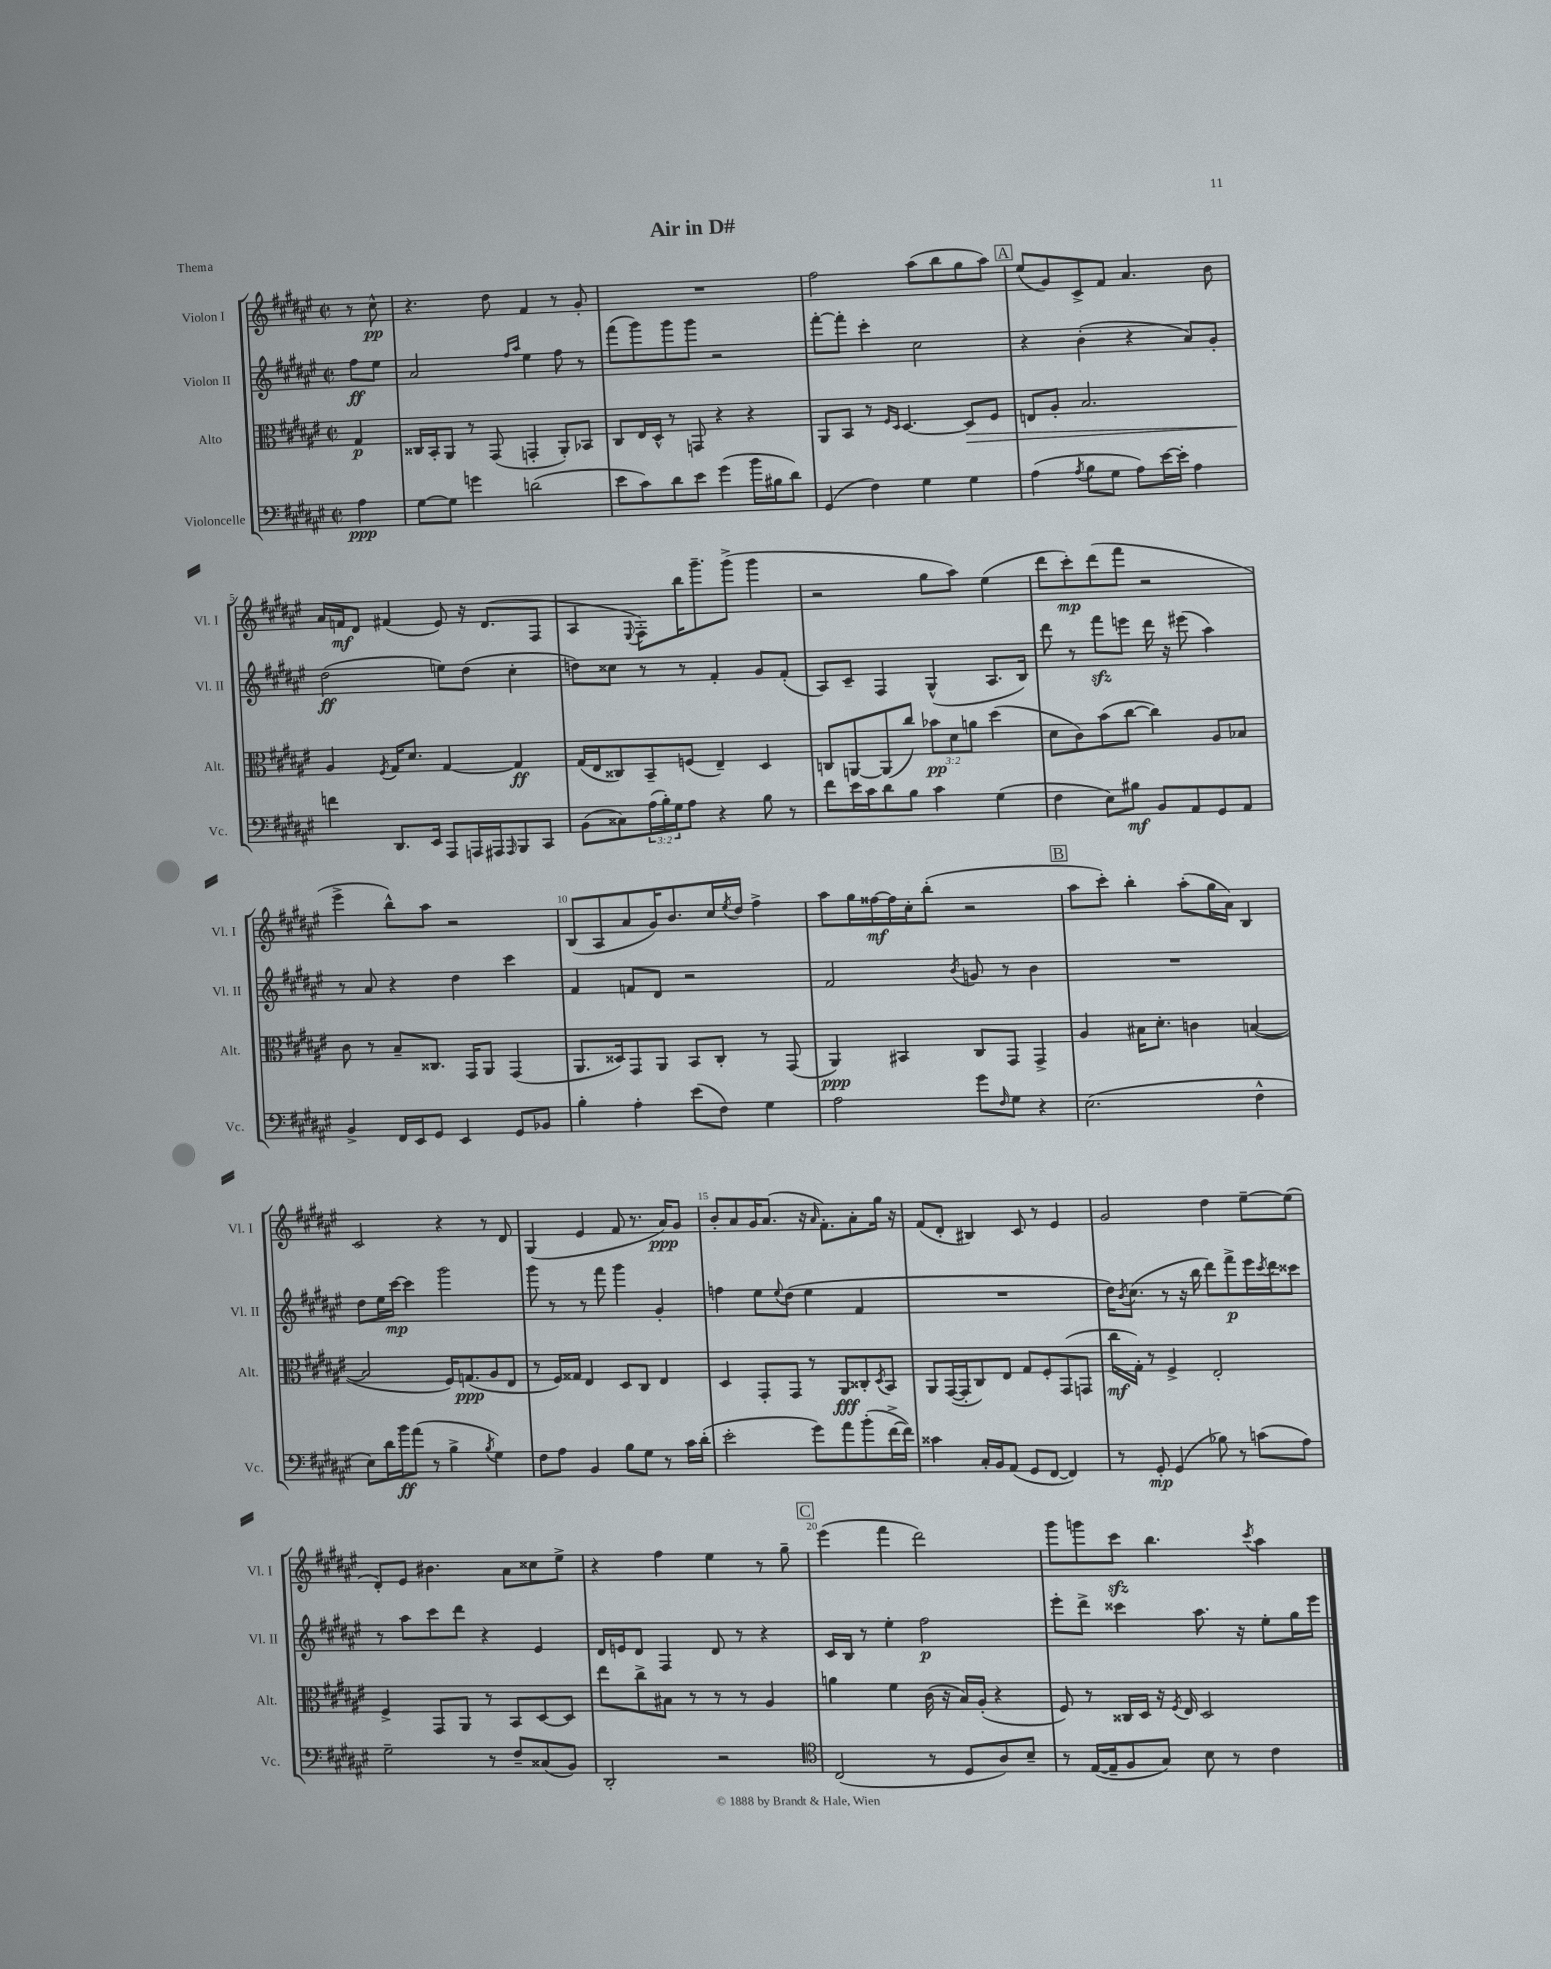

**kern	**kern	**kern	**kern
*staff4	*staff3	*staff2	*staff1
*clefF4	*clefC3	*clefG2	*clefG2
*k[f#c#g#d#a#e#]	*k[f#c#g#d#a#e#]	*k[f#c#g#d#a#e#]	*k[f#c#g#d#a#e#]
*M2/2	*M2/2	*M2/2	*M2/2
*met(c|)	*met(c|)	*met(c|)	*met(c|)
4A#	4G#	8ff#	8r
.	.	8ee#	8cc#^^
=	=	=	=
[8G#	16C##	2a#	4.r
.	16BB'	.	.
8G#]	8AA#	.	.
4g	8r	.	.
.	(8GG#	.	8dd#
.	.	16qqff#	.
.	.	16qqaa#	.
(2d	4GG'	4ee#	4f#
.	8AA#')	8ff#	8r
.	8BB-	8r	8g#'
=	=	=	=
8e#	8C#	(8fff#	1r
8c#)	16E#	8ggg#)	.
.	16D#^^	.	.
8d#	8r	8ggg#	.
8e#	8GG	8ggg#	.
(4g#	4r	2r	.
16b	4r	.	.
16B#	.	.	.
8d#)	.	.	.
=	=	=	=
(4GG#	8AA#	[8fff#'	2ff#
.	8BB	8fff#']	.
4F#)	8r	4ccc#'	.
.	16qqF#	.	.
.	16qqD#	.	.
.	[4.D#	.	.
4G#	.	2cc#	(8aa#
.	.	.	8bb
4G#	8D#]	.	8gg#
.	8F#	.	8aa#)
=	=	=	=
(4A#	8E	4r	(8ee#
.	8A#'	.	8g#)
8qA#	.	.	.
8B	2.B	(4b'	8c#^
8G#	.	.	8f#
8A#)	.	4r	4.a#
[16e#	.	.	.
16e#']	.	.	.
4A#	.	8a#)	.
.	.	8g#'	8b
=	=	=	=
4f	4A#	(2dd#	16a#
.	.	.	16f
.	.	.	8d#
.	8qF#	.	.
8.DD#	16G#	.	(4f#
.	8.d#	.	.
16EE#	.	.	.
8AAA#	[4G#	8ee)	8e#)
16AAA	.	(8dd#	16r
16AAA#	.	.	(8.d#
16qqAAA#	.	.	.
8BBB	4G#]	4cc#'	.
8CC#	.	.	8F#
=	=	=	=
(8BB	(16G#	8dd)	4A#
.	16E#	.	.
8C##)	8C##)	8cc##	.
.	.	.	8qqE#
(24A#	8BB~	8r	8F#')
24B')	.	.	.
24G#	.	.	.
8A#	(8F	8r	16bb
.	.	.	8.ggg#~
4r	4E#~)	4f#'	.
.	.	.	(8ggg#^
8B	4D#	8g#	4ggg#
8r	.	(8f#'	.
=	=	=	=
8f#	8C	8A#)	2r
16e#	[8AA	8c#~	.
16c#	.	.	.
8d#	(8AA]	4F#	.
8B	8cc#)	.	.
4c#	12b-	(4G#^^	8gg#
.	12d#	.	.
.	.	.	8aa#)
.	12a	.	.
(4G#	(4dd#	8.A#	(4ee#
.	.	16B)	.
=	=	=	=
4F#	8d#	8ddd#	8ddd#
.	8c#)	8r	8ccc#')
8E#)	(8b	8fff#	(8ddd#
8B#	[8cc#	8eee	8fff#
8BB	4cc#])	16ddd#	2r
.	.	16r	.
8AA#	.	(8eee#	.
8GG#	8A#	4aa#)	.
8AA#	8B-	.	.
=	=	=	=
4BB^	8c#	8r	4eee#^
.	8r	8a#	.
16FF#	8B~	4r	8bb^^)
16EE#	.	.	.
8GG#	8.C##	.	8aa#
4EE#	.	4dd#	2r
.	16GG#	.	.
.	8AA#	.	.
8GG#	(4GG#	4ccc#	.
8BB-	.	.	.
=	=	=	=
4B'	8.AA#	4f#	(8B
.	.	.	8A#
.	16D##)	.	.
4A#'	8GG#	8f	8a#
.	8AA#	8d#	16g#)
.	.	.	8.b
(8e#	8BB	2r	.
8F#)	8C#'	.	16cc#
.	.	.	8qee#
.	.	.	16dd#
4G#	8r	.	4ff#^
.	(8GG#	.	.
=	=	=	=
2A#	4AA#)	2f#	8aa#
.	.	.	16gg#
.	.	.	[16ff##
.	4BB#	.	16ff##]
.	.	.	16cc#'
.	.	.	(8bb'
.	.	8qb	.
8g#	8C#	8g	2r
16qqF#	.	.	.
8G#	8GG#	8r	.
4r	4GG#^	4b	.
=	=	=	=
(2.E#	4A#	1r	8aa#
.	.	.	8ccc#')
.	16B#	.	4bb'
.	8.d#'	.	.
.	4c	.	(8aa#'
.	.	.	16gg#
.	.	.	16a#)
4F#^^	([4B	.	4B
=	=	=	=
8E#)	2B]	8dd#	2c#
16d#	.	16ee#	.
16b	.	[16ccc#	.
(8a#	.	4ccc#]	.
8r	.	.	.
4B^	16F#)	2ggg#	4r
.	(8.G	.	.
8qB	.	.	.
4G#)	8A#	.	8r
.	8E#	.	8d#
=	=	=	=
8F#	8r	8ggg#	(4G#
8A#	16F#)	8r	.
.	16G##	.	.
4BB	4E#	8r	4e#
.	.	8fff#	.
8B	8D#	4ggg#	8f#
8G#	8C#	.	8.r
8r	4E#	4g#'	.
.	.	.	16a#)
16c#	.	.	8g#
(16d#'	.	.	.
=	=	=	=
2e#'	4D#	4ff	8b'
.	.	.	8a#
.	8GG#'	8ee#	16g#
.	.	.	(8.a#
.	.	8qqee#	.
.	8GG#	(8dd#	.
8g#)	8r	4ee#	16r
.	.	.	16qqa#
.	.	.	8.f#')
8a#	8AA#	.	.
(8b'	8C##'	4f#	8a#'
.	8qD#	.	.
[16f#^	8BB	.	16gg#
16f#])	.	.	16r
=	=	=	=
4c##	8AA#	1r	(8f#
.	([16GG#	.	8d#'
.	16GG#']	.	.
16C#'	8C#)	.	4B#)
16BB	.	.	.
(8AA#	8E#	.	.
8GG#	8G#	.	8c#
[8FF#	8F#'	.	8r
4FF#])	(8GG#	.	4e#
.	8GG	.	.
=	=	=	=
8r	16cc#	16dd#)	2g#
.	.	8qb	.
.	16G#')	(8.cc#	.
8GG#'	8r	.	.
(4GG#	4F#^	8r	.
.	.	16r	.
.	.	16bb	.
8B-)	2E#'	8ddd#)	4dd#
8r	.	8fff#^	.
(8c	.	16eee#	[8ee#~
.	.	8qccc#	.
.	.	16ddd#	.
8A#)	.	8ccc##	(8ee#]
=	=	=	=
2G#~	4F#^	8r	8d#')
.	.	8aa#	8e#
.	8GG#	8ccc#	4.b#
.	8AA#	8ddd#	.
8r	8r	4r	.
8F#~	8BB	.	8a#
(8C##	[8D#	4e#	8cc##
8BB)	8D#]	.	8ee#^
=	=	=	=
2DD#'	8ee#	16d#	4r
.	.	16e	.
.	8cc#^	8d#	.
.	8B#	4F#	4ff#
.	8r	.	.
2r	8r	8d#	4ee#
.	8r	8r	.
.	4A#	4r	8r
.	.	.	8gg#~
=	=	=	=
*clefC4	*	*	*
(2C#	4a	16c#	(4eee#
.	.	16B	.
.	.	8r	.
.	4f#	4ee#'	4fff#
8r	(16c#	2ff#	2ddd#)
.	16r	.	.
8D#	16B)	.	.
.	(16A#'	.	.
8A#)	4r	.	.
8B~	.	.	.
=	=	=	=
8r	8F#)	8eee#'	8ggg#
([16E#	8r	8ddd#^	8ggg
16E#~]	.	.	.
8F#	16C##	4ccc##	8ccc#
.	16D#	.	.
8G#)	16r	.	4.bb
.	8qF#	.	.
.	16E#	.	.
8B	2D#	8.aa#	.
8r	.	.	.
.	.	16r	.
.	.	.	8qccc#
4c#	.	8ee#'	4aa#
.	.	16gg#	.
.	.	16eee#	.
==	==	==	==
*-	*-	*-	*-
